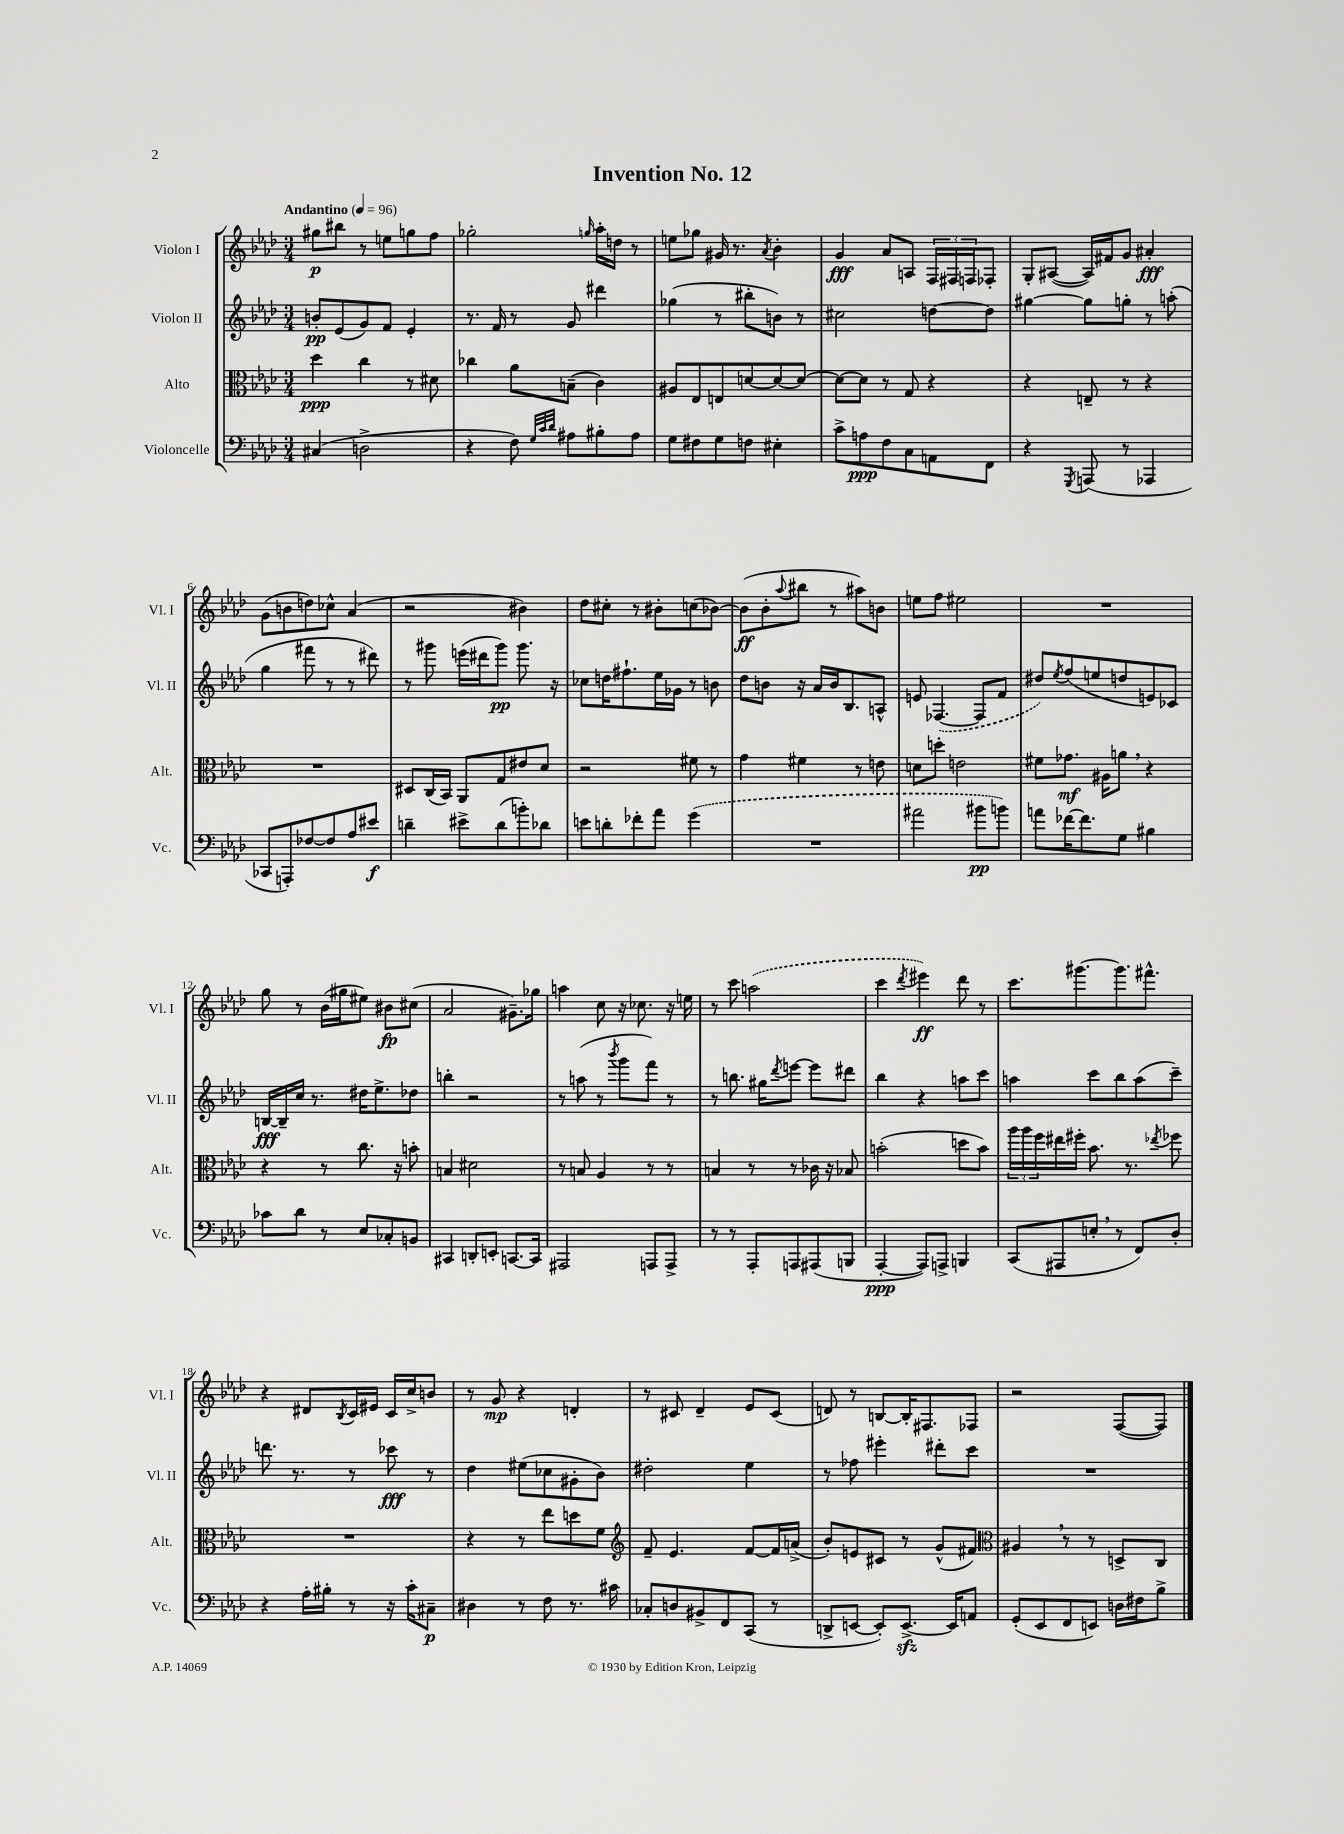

**kern	**kern	**kern	**kern
*staff4	*staff3	*staff2	*staff1
*clefF4	*clefC3	*clefG2	*clefG2
*k[b-e-a-d-]	*k[b-e-a-d-]	*k[b-e-a-d-]	*k[b-e-a-d-]
*M3/4	*M3/4	*M3/4	*M3/4
*MM96	*MM96	*MM96	*MM96
(4C#	4dd-	8b'	8gg#
.	.	(8e-	8bb#
2D^	4cc	8g)	8r
.	.	8f	8ee
.	8r	4e-'	8gg
.	8d#	.	8ff
=	=	=	=
4r	4cc-	8.r	2gg-'
.	.	16f	.
8F)	8a-	8r	.
32qqG	.	.	.
32qqc	.	.	.
32qqd-	.	.	.
8A#	(8B~	8g	.
.	.	.	16qqgg
8B#'	4c)	4ddd#	16aa-'
.	.	.	16dd
8A#	.	.	8r
=	=	=	=
8G	8A#	(4gg-	8ee
8F#	8E-	.	8gg-
8G	8E	8r	16g#
.	.	.	8.r
8F	[8d	8bb#'	.
.	.	.	8qa-
4E#'	8d_	8b)	4b-'
.	8d_	8r	.
=	=	=	=
8c^	8d_	2cc#	4g
8A	8d]	.	.
8F	8r	.	8a-
8C	8G	.	8A
8AA	4r	[8dd	24F
.	.	.	24F#
.	.	.	24F
8FF	.	8dd]	8F-'
=	=	=	=
4r	4r	[4gg#	8G'
.	.	.	([8A#
8qGGG	.	.	.
(8AAA	8E~	8gg#]	16A#])
.	.	.	16f#
8r	8r	8gg'	8g
4AAA-	4r	8r	4a#'
.	.	(8aa'	.
=	=	=	=
8CC-	2.r	4gg	(8g
8AAA')	.	.	8b
[8F-	.	8fff#	8dd)
8F-]	.	8r	8cc-^^
8A-	.	8r	(4a-
8e#	.	8ddd#)	.
=	=	=	=
4d~	8D#	8r	2r
.	(16C	8ggg#	.
.	16BB-)	.	.
8e#^	8AA-	(16eee	.
.	.	16ddd#	.
(8d	8G	8ggg#)	.
8b')	8e#	8.ggg#	4b#)
8d-	8d-	.	.
.	.	16r	.
=	=	=	=
8e	2r	8cc-	8dd-
8d'	.	16dd	8cc#'
.	.	8.ff#`	.
8f-'	.	.	8r
8a-	.	16ee-	8b#'
.	.	16g-	.
(4g	8f#	8r	(8cc
.	8r	8b	[8b-)
=	=	=	=
2.r	4g	8dd-	(8b-]
.	.	8b	8b-'
.	.	.	8qqaa-
.	4f#	16r	8bb#
.	.	16a-	.
.	.	16b	8r
.	.	8.B-	.
.	8r	.	8aa#)
.	8e	8A^^	8b
=	=	=	=
2a#	8d	8e	8ee
.	8dd'	([4.F-	8ff
.	2e	.	2ee#
8b#	.	8F-]	.
8b)	.	8f	.
=	=	=	=
8a	8f#	8dd#)	2.r
.	.	8qee-	.
[16f-	8.g-	(8ff	.
8.f-]	.	.	.
.	.	8ee	.
.	16A#	.	.
8G	8a	8dd	.
4B#	4r	8e)	.
.	.	8c-	.
=	=	=	=
8c-	4r	[16B	8gg
.	.	16B~]	.
8d-	.	16cc	8r
.	.	8.r	.
8r	8r	.	(16b-
.	.	.	16gg#
8E-	8.cc	16dd#	8ee#)
.	.	8.ee-^	.
8C-'	.	.	8b#
.	16r	.	.
8BB	8b'	8dd-	(8cc#
=	=	=	=
4CC#	4B	4bb'	2a-
8DD'	2d#	2r	.
8EE'	.	.	.
[8.CC	.	.	8.g#~)
16CC]	.	.	16gg-
=	=	=	=
2AAA#	8r	8r	4aa
.	8B	(8aa	.
.	4A-	8r	8cc
.	.	8qbbb-	.
.	.	8ggg	16r
.	.	.	8.cc-
8AAA	8r	8fff)	.
8AAA^	8r	8r	16r
.	.	.	16ee
=	=	=	=
8r	4B	8r	8r
8r	.	8.bb	8ccc
8AAA-'	8r	.	(2aa
.	.	16gg#	.
.	.	8qddd-	.
8AAA	8r	[8eee	.
(8AAA#	16c-	8eee]	.
.	16r	.	.
8BBB	8B-	8ddd#	.
=	=	=	=
[4AAA-'	(2b'	4bb-	4ccc
.	.	.	8qddd-
8AAA-])	.	4r	4eee#)
8AAA^	.	.	.
4BBB	8dd	8aa	8ddd-
.	8b)	8ccc	8r
=	=	=	=
(8CC	24aa-	4aa	8.ccc
.	24aa-	.	.
.	24ff	.	.
8AAA#	16ee#	.	.
.	16ff#'	.	[8.ggg#
8E'	8.b-	8ccc	.
8r	.	8bb-	8.ggg#]
.	8.r	.	.
8FF)	.	(8aa	.
.	.	.	8.fff#^^
.	8qee-	.	.
8D-'	8ff-	8ccc~)	.
=	=	=	=
4r	2.r	8.ddd	4r
.	.	8.r	.
16A-'	.	.	8d#
16B#'	.	.	.
.	.	.	8qB-
8r	.	8r	16c
.	.	.	16e#
16r	.	8ccc-	16c
16c'	.	.	16cc^
8C#~	.	8r	8b
=	=	=	=
4D#	4r	4dd-	8r
.	.	.	8g
8r	8r	(8ee#	4r
8F	8ee-	8cc-	.
8.r	8dd	8g#'	4d'
.	8f	8b-)	.
16c#	.	.	.
=	=	=	=
*	*clefG2	*	*
8C-'	8f~	2dd#'	8r
8D	4.e-	.	8c#
8BB#^	.	.	4d-~
8FF	.	.	.
(8CC	[8f	4ee-	8e-
8r	16f]	.	(8c#
.	(16a^	.	.
=	=	=	=
8DD^	8b-')	8r	8d)
[8EE	8e	8ff-	8r
8EE'])	8c#	4eee#'	[8B
[8.EE^	8r	.	16B']
.	.	.	8.F#
.	(8g^^	8ddd#'	.
16EE]	.	.	.
8AA	8f#)	8ccc	8F-
=	=	=	=
*	*clefC3	*	*
(8GG'	4A#	2.r	2r
8EE-	.	.	.
8FF	8r	.	.
8EE)	8r	.	.
16D	8D^	.	([8F
16F#	.	.	.
8B-^	8C	.	8F])
==	==	==	==
*-	*-	*-	*-
